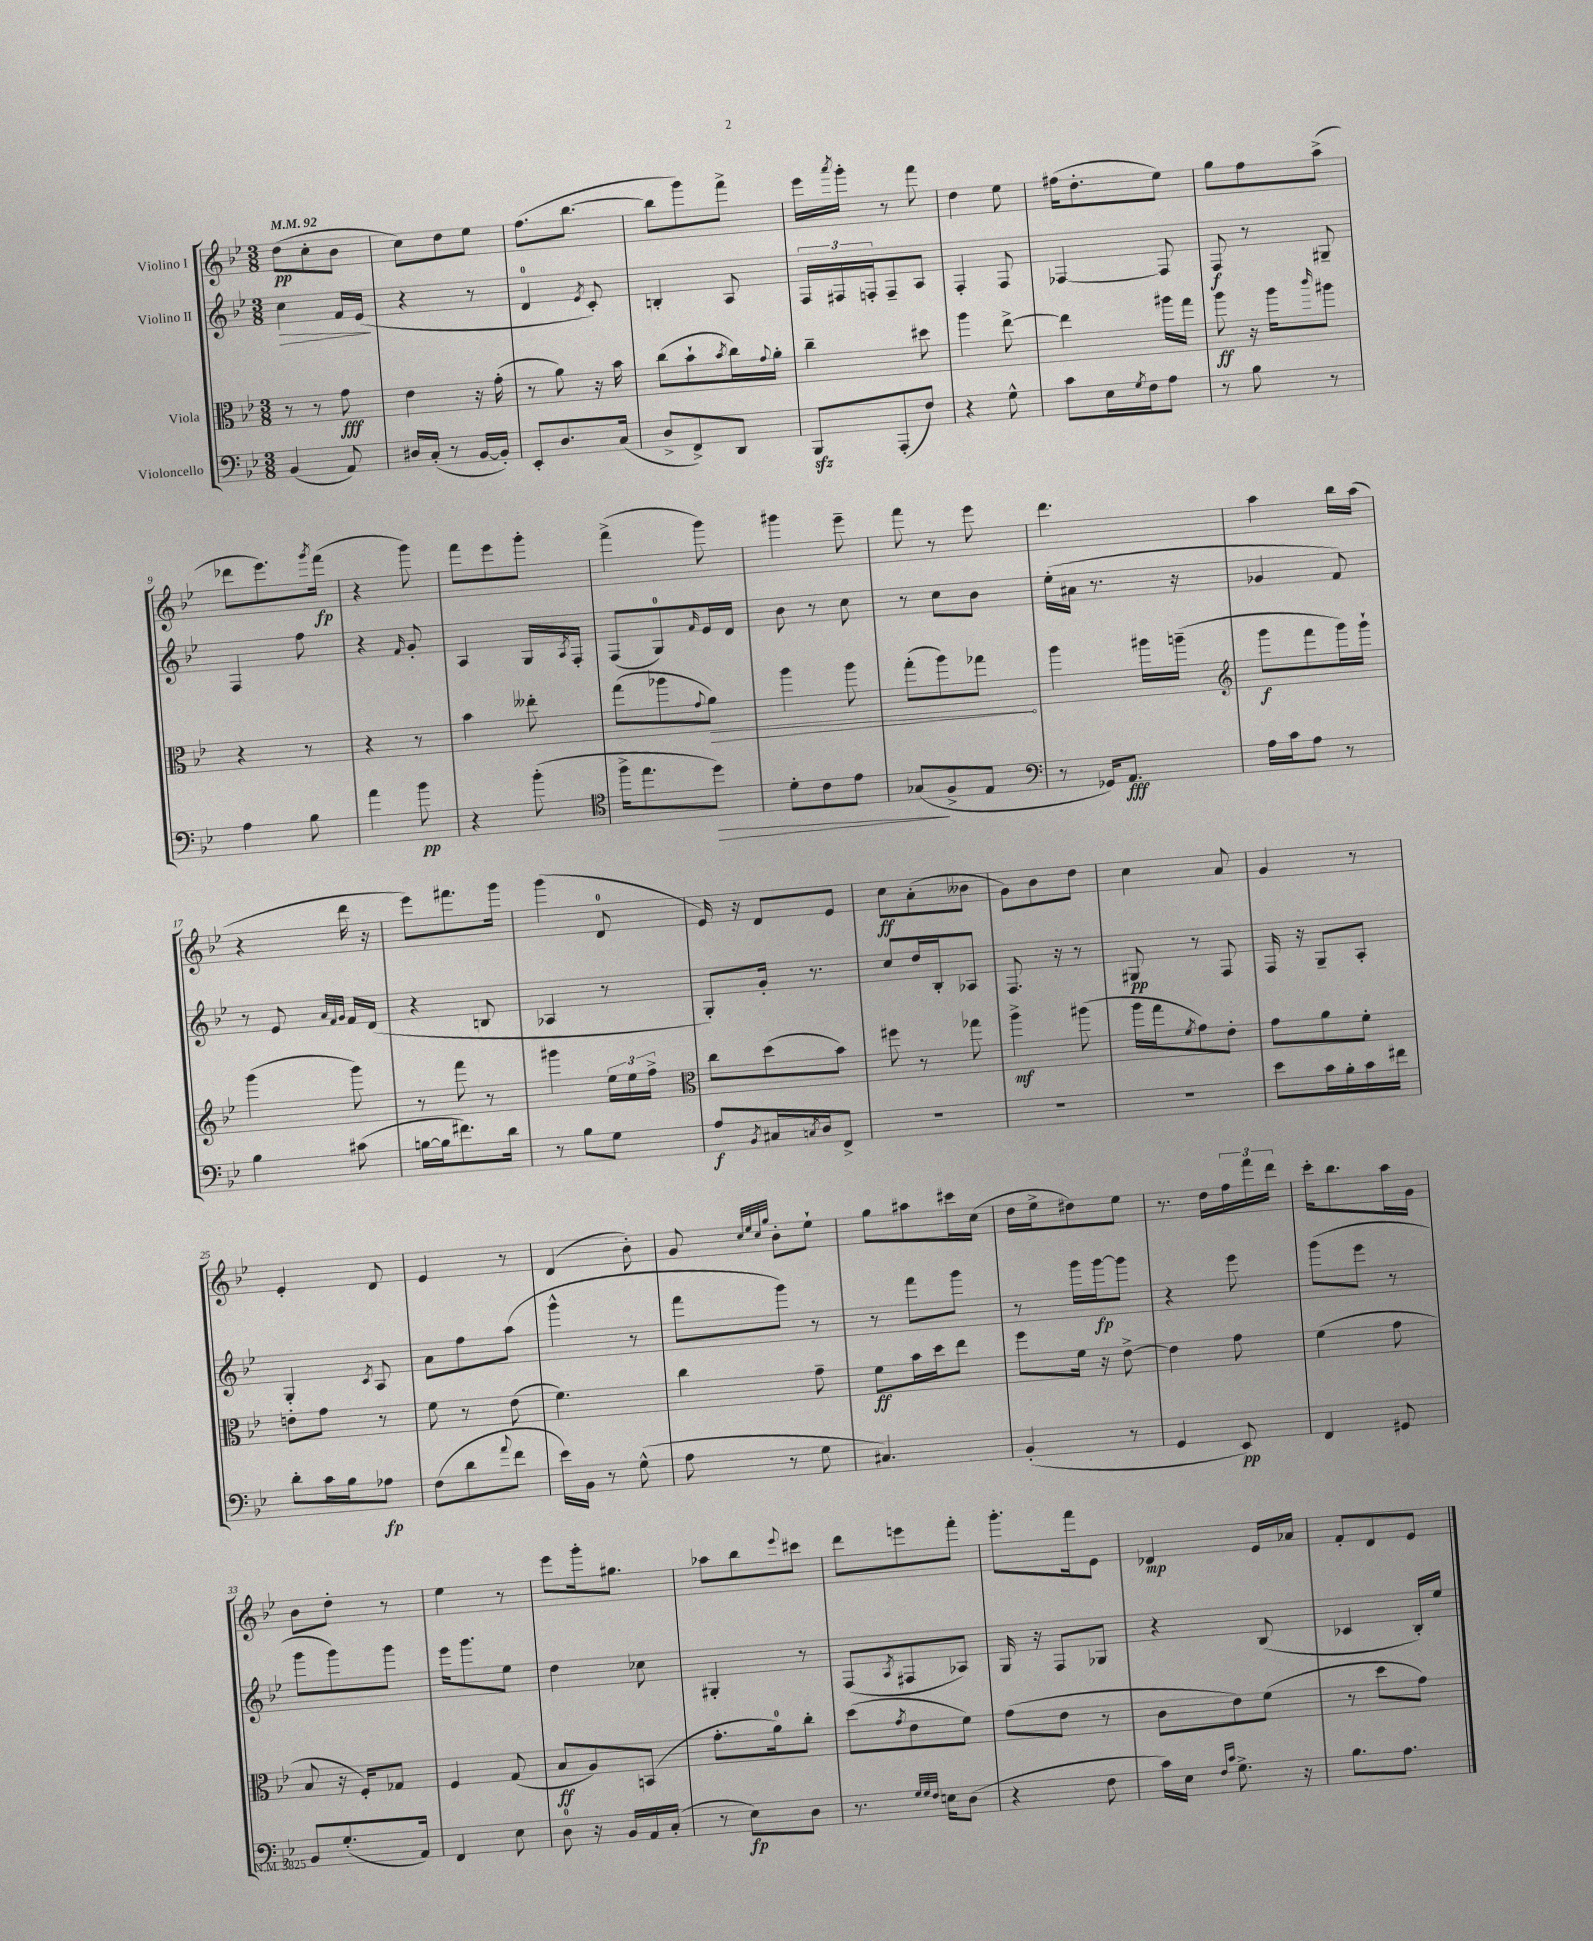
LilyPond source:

<<
\new StaffGroup <<
\new Staff = "s0" \with { instrumentName = "Violino I" } {
    \clef treble \key bes \major \numericTimeSignature \time 3/8 \tempo 4 = 92
    d''8\pp( c''8-. bes'8 |
    c''8) d''8 ees''8 |
    f''8.( bes''8.~ |
    bes''8 g'''8) f'''8-> |
    ees'''16 \acciaccatura { a'''8 } g'''16-. r8 f'''8 |
    d''4 ees''8 |
    fis''16( d''8.-. ees''8) |
    g''8 f''8 a''8->( |
    des'''8 ees'''8.) \acciaccatura { g'''8 } f'''16\fp( |
    r4 g'''8) |
    f'''8 ees'''8 g'''8-. |
    f'''4->( g'''8) |
    gis'''4 ees'''8-- |
    f'''8 r8 ees'''8 |
    d'''4. |
    a''4 bes''16 a''16( |
    r4 d'''16 r16 |
    ees'''8) fis'''8. g'''16 |
    g'''4( d'8-0 |
    ees'16) r16 d'8 ees'8 |
    c''8\ff a'8-.( beses'8 |
    g'8) bes'8 d''8 |
    c''4 a'8 |
    g'4 r8 |
    ees'4-. d'8 |
    ees'4 r8 |
    d'4( bes'8-.) |
    g'8 \grace { c''32 ees''32 c''32 g''32 } bes'8-. ees''8-! |
    g''8 ais''8 cis'''16 c''16( |
    d''16 ees''16-> dis''8) ees''8 |
    r8. d''16 \tuplet 3/2 { f''16 f'''16 d'''16 } |
    c'''16-. bes''8. a''16 g'16 |
    bes'8 d''8-. r8 |
    ees''4 r8 |
    ees'''8 g'''16-. gis''8. |
    aes''8 bes''8 \appoggiatura { ees'''8 } cis'''8 |
    d'''8 e'''8 f'''8-. |
    g'''8.-. f'''16 ees'8 |
    des'4\mp ees'16 aes'16 |
    f'8-. d'8 ees'8 \bar "|." |
}
\new Staff = "s1" \with { instrumentName = "Violino II" } {
    \clef treble \key bes \major \numericTimeSignature \time 3/8
    c''4\> f'16 ees'16\!( |
    r4 r8 |
    d'4-0 \acciaccatura { ees'8 } c'8-.) |
    b4-. a8 |
    \tuplet 3/2 { f16 fis16 f16-. } f8-- a8 |
    f4-. f8 |
    fes4~ fes8 |
    f8\f r8 gis8-- |
    f4 f''8 |
    r4 \grace { f'16 } g'8-. |
    a4 g16 \acciaccatura { a8 } f16-. |
    f8( g8-0) \grace { f'16 } ees'16 d'16 |
    bes'8 r8 c''8 |
    r8 c''8 bes'8 |
    ees''16-.( ais'16 r8. r16 |
    ges'4 f'8) |
    r8 ees'8 \grace { a'32 f'32 g'32 } f'16 d'16( |
    r4 b8 |
    aes4 r8 |
    g8-.) g'16-. r8. |
    c''8 d''16 bes16-. aes8 |
    f8. r16 r8 |
    gis8\pp r8 f8 |
    f16 r16 g8-- a8-. |
    g4-. \acciaccatura { c'8 } a8 |
    a'8 f''8 a''8( |
    g'''4-^ r8 |
    f'''8 g'''8) r8 |
    r8 f'''8 g'''8 |
    r8 g'''16 g'''16~\fp g'''8 |
    r4 ees'''8 |
    g'''8( ees'''8 r8 |
    g'''8 g'''8) g'''8 |
    ees'''16 g'''8. ees''8 |
    d''4 ces''8 |
    gis4-. r8 |
    f8( \acciaccatura { a8 } fis8 aes8) |
    g16 r16 f8 ges8 |
    r4 bes8( |
    ces'4 bes16-.) ees''16 \bar "|." |
}
\new Staff = "s2" \with { instrumentName = "Viola" } {
    \clef alto \key bes \major \numericTimeSignature \time 3/8
    r8 r8 g'8\fff |
    ees'4 r16 g'16-.( |
    r8 a'8) r16 bes'16 |
    c''8( bes'8-! \acciaccatura { bes'8 } c''16) \appoggiatura { g'8 } a'16-. |
    c''4-- dis''8 |
    a''4 ees''8~-> |
    ees''4 ais''16 g''16 |
    a''8\ff r16 a''16 \grace { c'''16 } ais''8 |
    r4 r8 |
    r4 r8 |
    bes'4 eeses''8-. |
    g''8( aes''8 \appoggiatura { g'8 } \once \override Hairpin.circled-tip = ##t a'8\>) |
    a''4 a''8 |
    g''8-.( a''8) ges''8\! |
    a''4 ais''16 a''16--( |
    \clef treble g'''8\f f'''8 g'''16) g'''16-! |
    g'''4( g'''8) |
    r8 f'''8 r8 |
    gis'''4 \tuplet 3/2 { ees''16 ees''16 f''16-> } |
    \clef alto c''8 d''8( bes'8) |
    fis''8 r8 ges''8 |
    a''4->\mf ais''8( |
    a''16 g''16 \acciaccatura { f'8 } g'8) ees'8-. |
    g'8 a'8 f'8-. |
    e'8-. g'8 r8 |
    f'8 r8 ees'8( |
    f'4.) |
    c''4 g'8-- |
    f'8\ff bes'16 d''16 ees''8 |
    f''8 f'16 r16 ees'8~-> |
    ees'4 g'8 |
    f'4( g'8 |
    bes8 r16 f16-.) ges8 |
    f4 g8( |
    bes8\ff a8) b,8( |
    g'8.-. a'16-0) c''8-. |
    d''8( \acciaccatura { g'8 } ees'8 f'8) |
    g'8( ees'8 r8 |
    c'8 ees'8) f'8( |
    r8 d''8 g'8) \bar "|." |
}
\new Staff = "s3" \with { instrumentName = "Violoncello" } {
    \clef bass \key bes \major \numericTimeSignature \time 3/8
    bes,4( a,8) |
    dis16 c16-.( r8 bes,16~ bes,16-.) |
    ees,8-. d8. c16( |
    d8-> f,8->) d,8 |
    bes,,8\sfz a,,8-.( f8) |
    r4 g8-^ |
    c'8 ees16 \acciaccatura { g8 } f16 a8 |
    r8 bes8 r8 |
    a4 bes8 |
    a'4 bes'8\pp |
    r4 bes'8-.( |
    \clef tenor f''16-> ees''8. d''8\>) |
    d'8-. c'8 ees'8 |
    ges8\!( f8-> ees8 |
    \clef bass r8 ges,16) a,8.\fff |
    a16 c'16 a8 r8 |
    bes4 cis'8( |
    b16~ b16 fis'8.) d'16 |
    r8 bes8 g8 |
    a8\f \acciaccatura { bes,8 } cis16 \acciaccatura { c8 } d16 f,8-> |
    R4. |
    R4. |
    R4. |
    ees'8 c'16 bes16-. c'16 fis'16 |
    d'8-. c'16 bes16 aes8\fp |
    f8( d'8 \appoggiatura { a'8 } f'8 |
    ees'16) bes,16 r8 g8-^( |
    a8 r8 g8 |
    cis4.) |
    bes,4-.( r8 |
    g,4 ees,8\pp) |
    f,4 gis,8 |
    bes,8 g8.-.( a,16) |
    f,4 ees8 |
    d8-0 r16 bes,16 a,16 c16-.( |
    r8 ees8\fp) d8 |
    r8. \grace { g32 g32 f32 } e16 d8( |
    r4 f8 |
    c'16) ees16 \grace { f16 c'16 } g8.-> r16 |
    bes8. a8. \bar "|." |
}
>>
>>
